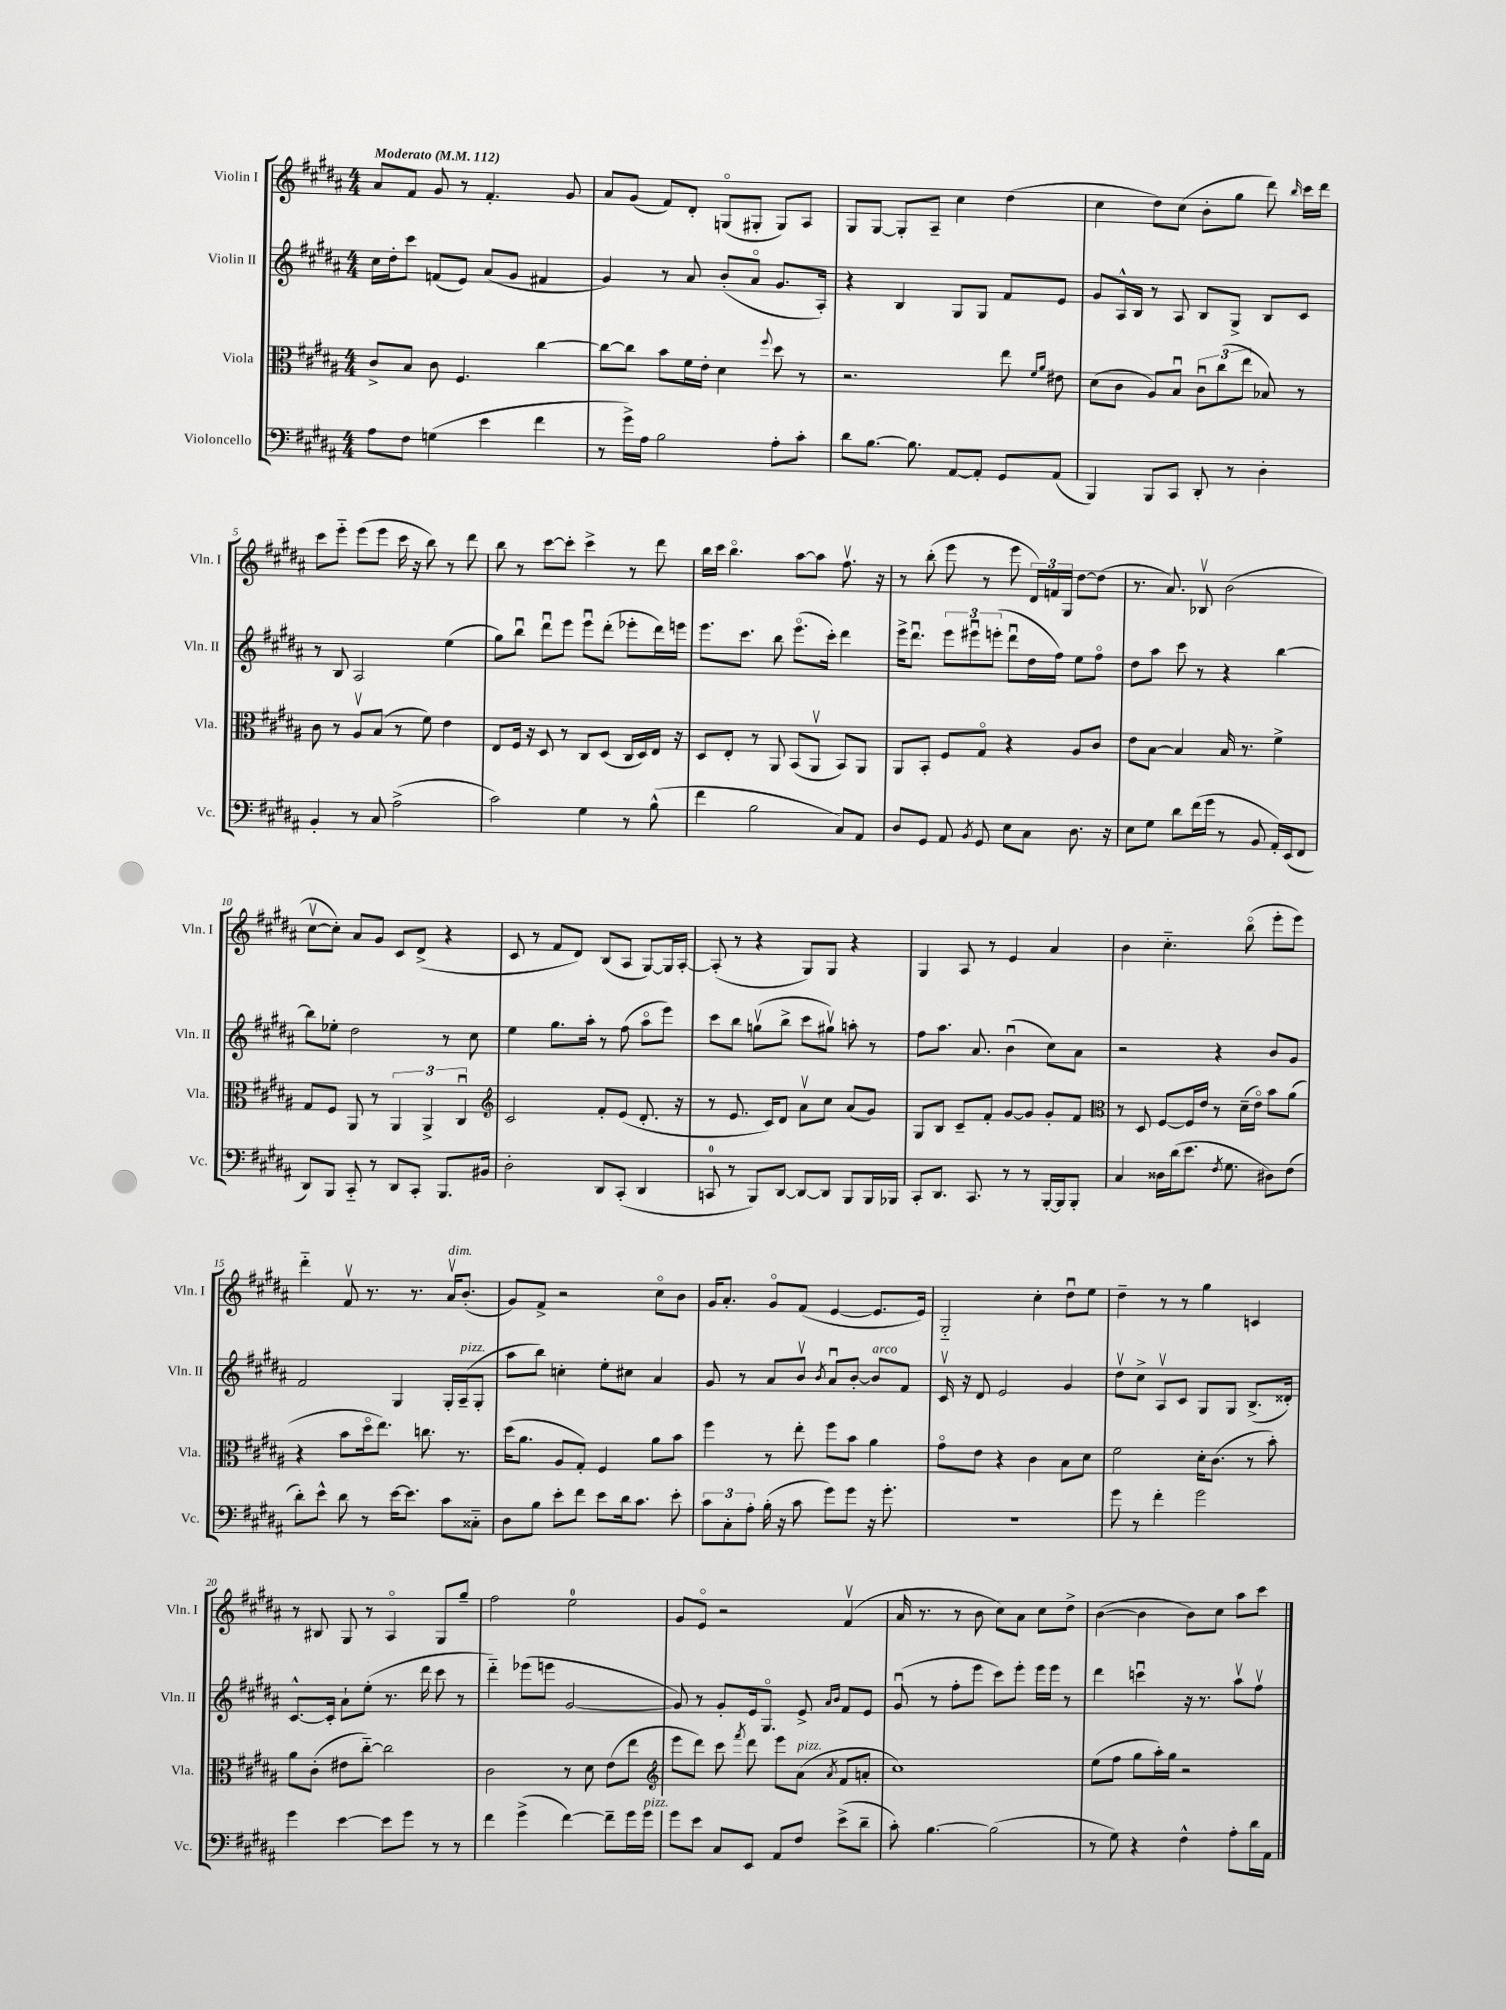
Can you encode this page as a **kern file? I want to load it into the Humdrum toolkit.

**kern	**kern	**kern	**kern
*part4	*part3	*part2	*part1
*staff4	*staff3	*staff2	*staff1
*I"Violoncello	*I"Viola	*I"Violin II	*I"Violin I
*I'Vc.	*I'Vla.	*I'Vln. II	*I'Vln. I
*clefF4	*clefC3	*clefG2	*clefG2
*k[f#c#g#d#a#]	*k[f#c#g#d#a#]	*k[f#c#g#d#a#]	*k[f#c#g#d#a#]
*M4/4	*M4/4	*M4/4	*M4/4
*MM112	*MM112	*MM112	*MM112
=1	=1	=1	=1
!	!	!	!LO:TX:a:B:t=Moderato
8A#\L	8c#^/L	16cc#\LL	8a#/L
.	.	16dd#'\J	.
8F#\J	8B/J	8ccc#\J	8f#/J
(4Gn\	8c#\	(8fn/L	8g#/
.	4.F#/	8e/J)	8r
4e\	.	(8a#/L	4.f#'/
.	.	8g#/J	.
4f#\	[4cc#\	4f#X/	.
.	.	.	8g#/
=2	=2	=2	=2
8r	8cc#\L_	4g#/)	8a#/L
16g#^\LL)	8cc#\J]	.	(8g#/J
16A#\JJ	.	.	.
2B\	8b\L	8r	8f#/L)
.	16f#\L	8a#/	8d#'/J
.	16e'\JJ	.	.
.	4d#\	(8b'/L	(8Gn/L
.	.	8a#/J	8G#X'/J
.	8qqff#/	.	.
8A#'\L	8dd#\	8.g#/L	8G#/L)
8c#'\J	8r	.	8A#/J
.	.	16A#'/Jk)	.
=3	=3	=3	=3
8d#\L	2.r	4r	8G#/L
[8.B\J	.	.	[8G#/J
.	.	4B/	8G#'/L]
8.B\]	.	.	.
.	.	.	8A#~/J
[8AA#/L	.	8G#/L	4cc#\
8AA#'/J]	.	8G#/J	.
8GG#/L	8ee\	8f#/L	(4dd#\
.	16qqf#/LL	.	.
.	16qqa#/JJ	.	.
(8AA#/J	8e#X\	8e/J	.
=4	=4	=4	=4
4BBB/)	(8d#\L	8g#/L	4cc#\
.	8c#\J	16A#^^/L	.
.	.	16B/JJ	.
8BBB/L	8A#/L)	8r	8dd#\L)
8CC#/J	8Bu/J	8A#/	(8cc#\J
8DD#'/	12c#u\L	8B/L	8b'\L
.	(12cc#\	.	.
8r	.	8G#^/J	8gg#\J
.	12ee\J	.	.
4D#'\	8B-X/)	8B/L	8ddd#\)
.	.	.	16qqbb/
.	8r	8c#/J	16ccc#\LL
.	.	.	16ddd#\JJ
!!LO:LB:g=z
=5	=5	=5	=5
4BB'/	8c#\	8r	8ccc#\L
.	8r	8B/	8eee\J
8r	8A#v/L	2A#/	(8eee\L
8C#/	(8B/J	.	8eee\J
(2A#^\	8r	.	16ccc#\
.	.	.	16r
.	8f#\)	.	8bb\)
.	4e\	(4ee\	8r
.	.	.	8ddd#\
=6	=6	=6	=6
2c#\)	8E/L	8gg#\L)	8bb\
.	16F#/Jk	8bbu\J	8r
.	16r	.	.
.	8D#/	8ddd#u\L	[8ccc#\L
.	8r	8eee\J	8ccc#'\J]
4G#\	8C#/L	8eeeu\L	4ccc#^\
.	(8D#/J	(8ddd#'\J	.
8r	16C#/LL	8eee-X'\L	8r
.	16D#/)	.	.
(8B^^\	16E/JJ	16ddd#\L)	8ddd#\
.	16r	16eeen\JJ	.
=7	=7	=7	=7
4f#\	8D#/L	8.eee\L	16bb\LL
.	.	.	16ccc#\JJ
.	8E'/J	.	4.bb\
.	.	8.ccc#\J	.
2B\	8r	.	.
.	8AA#/	8bb\	.
.	(8BB/L	(8.eee\L	[8aa#\L
.	8AA#v/J	.	8aa#\J]
.	.	16ccc#'\Jk)	.
8C#/L)	8BB/L)	4ddd#\	8.ff#v\
8AA#/J	8AA#/J	.	.
.	.	.	16r
=8	=8	=8	=8
8D#/L	8AA#/L	16eee^\KL	8r
.	.	8.ddd#u\J	.
8GG#/J	8BB'/J	.	(8bb'\
8AA#/	8F#/L	12eee\L	8eee\
.	.	12eee#Xu\	.
8qBB/	.	.	.
8GG#/	8G#/J	.	8r
.	.	(12eeen'\J	.
8E\L	4r	8ddd#u\L	8eee\
8C#\J	.	16dd#\L	24d#/LL)
.	.	.	24fn/
.	.	16ff#\JJ)	.
.	.	.	24G#/JJ
8.D#\	8A#/L	8ee\L	[8dd#\L
.	8c#/J	8ff#\J	(8dd#\J]
16r	.	.	.
=9	=9	=9	=9
8E\L	8e\L	8dd#\L	8.r
8G#\J	[8B\J	8aa#\J	.
.	.	.	8.a#/)
8d#\L	4B/]	8ccc#\	.
(16f#\L	.	8r	8B-Xv/
16g#\JJ	.	.	.
8r	16B/	4r	(2b\
.	8.r	.	.
8BB/	.	.	.
16AA#'/LL)	4f#^\	[4bb\	.
(16EE/J	.	.	.
8FF#/J	.	.	.
!!LO:LB:g=z
=10	=10	=10	=10
8DD#/L)	8G#/L	8bb\L]	[8cc#v\L
8BBB/J	8F#/J	8ee-X'\J	8cc#'\J])
8CC#/	8AA#/	2dd#\	8a#/L
8r	8r	.	8g#/J
8DD#/L	6AA#/	.	8c#/L
8CC#'/J	.	.	(8d#^/J
.	6AA#^/	.	.
8.BBB/L	.	8r	4r
.	6C#u/	.	.
.	.	8cc#\	.
16BB#X/Jk	.	.	.
=11	=11	=11	=11
*	*clefG2	*	*
2D#'\	2c#/	4ee\	8c#/
.	.	.	8r
.	.	8.gg#\L	8f#/L
.	.	.	8d#/J)
.	.	16aa#'\Jk	.
8DD#/L	8f#'/L	8r	(8B/L
(8CC#'/J	(8e/J	(8ff#\	8A#/J
4DD#/	8.d#'/	8aa#\L	[8G#/L)
.	.	8eee\J)	16G#/L]
.	16r	.	[16A#'/JJ
=12	=12	=12	=12
8CCn/	8r	8ccc#\L	(8A#'/]
8r	8.e/	8bb\J	8r
8BBB/L)	.	(8ggnv\L	4r
.	16c#/KL)	.	.
[8DD#/J	8d#/J	8bb^\J	.
8DD#/L_	8a#v\L	8ccc#\L	8G#/L)
8DD#/J]	8cc#\J	8gg#Xv\J)	8G#/J
8BBB/L	(8a#/L	8aan'\	4r
16BBB/L	8g#/J)	8r	.
16BBB-X/JJ	.	.	.
=13	=13	=13	=13
8CC#'/L	8G#/L	8ff#\L	4G#/
8.DD#/J	8B/J	8.aa#\J	.
.	8c#~/L	.	8A#/
8.CC#/	.	8.a#/	.
.	8f#'/J	.	8r
8r	[8g#/L	(4bu\	4e/
8r	8g#/J]	.	.
[16BBB'/LL	8g#'/L	8cc#\L)	4a#/
16BBB/J]	.	.	.
8BBB'/J	8f#/J	8a#\J	.
=14	=14	=14	=14
*	*clefC3	*	*
4C#/	8r	2r	4b\
.	8D#/	.	.
16D##X\LL	[8F#/L	.	4.cc#\
(16d#\J	.	.	.
8.e\J	16F#/L]	.	.
.	16e/JJ	.	.
.	8r	4r	.
8qF#/	.	.	.
8.G#\	.	.	.
.	(16d#~\LL	.	(8bb\
.	16e\JJ)	.	.
8D#X\L)	8b\L	8b/L	8eee'\L
(8F#\J	(8a#\J	8g#/J	8eee\J)
!!LO:LB:g=z
=15	=15	=15	=15
8d#'\L)	4r	2f#/	4ddd#\
8e^^\J	.	.	.
8d#\	8b\L	.	8f#v/
8r	16dd#\k	.	8.r
.	8.ee\J)	.	.
[16e\KL	.	4G#/	.
8.e\J]	.	.	8.r
.	8.ccn\	.	.
!	!	!	!LO:TX:a:i:t=dim.
8c#\L	.	16G#'/LL	16a#v/KL
!	!	!LO:TX:a:i:t=pizz.	!
.	8.r	(16A#~/J	(8.b'/J
8C##X\J	.	8G#'/J	.
=16	=16	=16	=16
8D#\L	(16dd#\KL	8aa#\L	8g#/L)
.	8.a#\J	.	.
8B\J	.	8bb\J)	8f#^/J
8e'\L	8A#/L	4ccn'\	2r
8f#\J	8G#'/J)	.	.
8e\L	4F#/	8ee'\L	.
16d#\k	.	8cc#X\J	.
8.c#\J	.	.	.
.	8a#\L	4a#/	8cc#\L
8e'\	8b\J	.	8b\J
=17	=17	=17	=17
12c#\L	4ff#\	8g#/	16g#/KL
.	.	.	8.a#'/J
12C#'\	.	.	.
.	.	8r	.
12A#'\J	.	.	.
(16B'\	8r	8a#/L	8g#/L
16r	.	.	.
8c#\	8ee'\	8bv/J	(8f#/J
.	.	8qb/	.
8g#\L)	8ff#\L	8a#u/L	[4e/
8g#\J	8b\J	[8b'/J	.
!	!	!LO:TX:a:i:t=arco	!
16r	4a#\	8b/L]	8.e/L]
8.g#'\	.	.	.
.	.	8f#/J	.
.	.	.	16e/Jk)
=18	=18	=18	=18
1r	8g#\L	16c#v/	2G#/
.	.	16r	.
.	8e\J	8d#/	.
.	4r	2e/	.
.	4c#\	.	4cc#'\
.	8B\L	4g#/	8dd#u\L
.	8d#\J	.	8ee\J
=19	=19	=19	=19
8g#\	2f#\	8dd#v\L	4dd#~\
8r	.	8cc#^\J	.
4f#'\	.	8A#v/L	8r
.	.	8c#/J	8r
2g#\	16d#'\KL	8G#/L	4gg#\
.	(8.c#\J	.	.
.	.	8G#/J	.
.	8r	(8.B^/L	4cn/
.	8b'\)	.	.
.	.	16d##X'/Jk)	.
!!LO:LB:g=z
=20	=20	=20	=20
4g#\	8a#\L	[8.c#^^/L	8r
.	(8c#'\J	.	8B#X/
.	.	16c#'/Jk]	.
[4e\	8e#X\L	8a#`\L	8G#/
.	[8cc#\J)	(8ee'\J	8r
8e\L]	2cc#\]	8.r	4A#/
8g#\J	.	.	.
.	.	16ddd#\	.
8r	.	8ccc#\	8G#/L
8r	.	8r	8gg#~/J
=21	=21	=21	=21
4f#\	2c#\	4ddd#\)	2ff#\
(4g#^\	.	(8eee-X\L	.
.	.	8eeen\J	.
[4f#\)	8r	[2g#/	2ee\
.	8d#\	.	.
8f#~\L]	(8e\L	.	.
16g#\L	8ee\J	.	.
!LO:TX:a:i:t=pizz.	!	!	!
16g#\JJ	.	.	.
=22	=22	=22	=22
*	*clefG2	*	*
8g#\L	8eee\L	8g#/])	8g#/L
8e\J	8ddd#\J)	8r	8e/J
8C#/L	8ccc#\	8g#'/L	2r
.	8qfff#/	.	.
8EE/J	8ddd#\	16e/k	.
.	.	8.G#/J	.
8AA#/L	8eee\L	.	.
!	!LO:TX:a:i:t=pizz.	!	!
8F#/J	(8a#\J	8e^/	.
.	.	16qqa#/LL	.
.	8qa#/	16qqb/JJ	.
(8e^\L	8f#/L	8f#/L	(4f#v/
8d#~\J	8an'/J	8e/J	.
=23	=23	=23	=23
8c#'\)	1cc#)	(8g#u/	16a#/
.	.	.	8.r
[4.B\	.	8r	.
.	.	8ff#'\L	8r
.	.	8eee\J	8b\
(2B\]	.	8ccc#\L)	8cc#\L)
.	.	8eee'\J	8a#\J
.	.	16eee\LL	8cc#\L
.	.	16eee\JJ	.
.	.	8r	8dd#^\J
=24	=24	=24	=24
8r	(8ee\L	4ddd#\	([4b\
8G#\)	8ff#\J	.	.
4r	8gg#\L	4cccnu\	4b\]
.	16aa#'\L)	.	.
.	16gg#\JJ	.	.
4F#^^\	2r	16r	8b\L)
.	.	8.r	.
.	.	.	8cc#\J
8A#'\L	.	8aa#v\L	8aa#\L
16d#\L	.	8ff#v\J	8ccc#\J
16AA#\JJ	.	.	.
==	==	==	==
*-	*-	*-	*-
